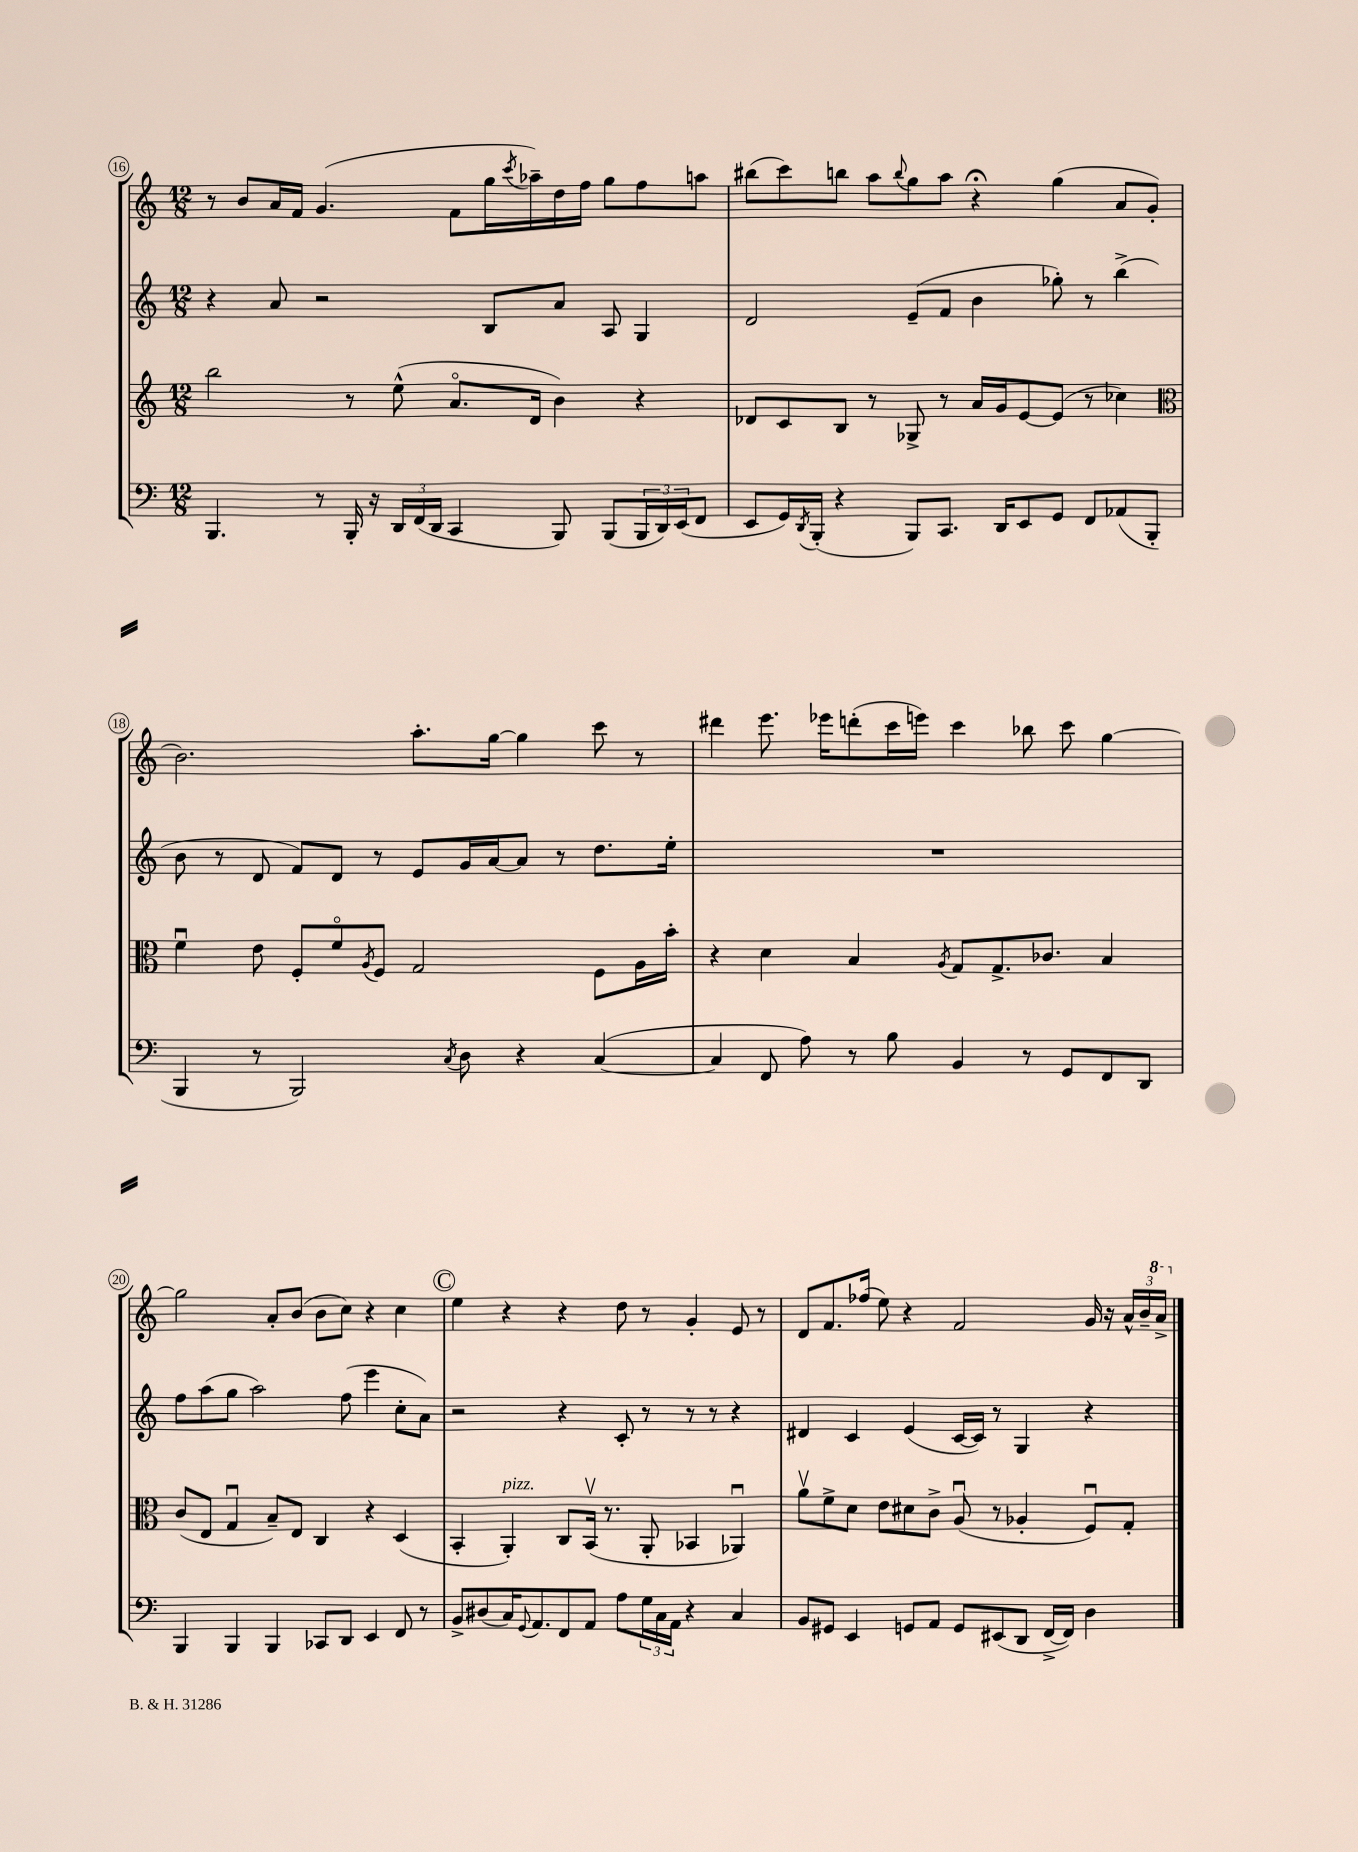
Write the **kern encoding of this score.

**kern	**kern	**kern	**kern
*part4	*part3	*part2	*part1
*staff4	*staff3	*staff2	*staff1
*clefF4	*clefG2	*clefG2	*clefG2
*k[]	*k[]	*k[]	*k[]
*M12/8	*M12/8	*M12/8	*M12/8
=16	=16	=16	=16
4.BBB/	2bb\	4r	8r
.	.	.	8b/L
.	.	8a/	16a/L
.	.	.	16f/JJ
8r	.	2r	(4.g/
16BBB'/	8r	.	.
16r	.	.	.
24DD/LL	(8ee^^\	.	.
(24FF/	.	.	.
24DD/JJ	.	.	.
4CC/	8.a/L	.	8f\L
.	.	8B/L	16gg\L
.	.	.	8qccc/
.	16d/Jk	.	16aa-X~\)
8BBB/)	4b\)	8a/J	16dd\
.	.	.	16ff\JJ
(8BBB/L	.	8A/	8gg\L
24BBB/L	4r	4G/	8ff\
24DD/)	.	.	.
(24EE/J	.	.	.
8FF/J	.	.	8aan\J
=17	=17	=17	=17
8EE/L	8d-X/L	2d/	(8bb#X\L
16GG/L)	8c/	.	8ccc\)
8qDD/	.	.	.
(16BBB'/JJ	.	.	.
4r	8B/J	.	8bbn\J
.	8r	.	8aa\L
.	.	.	8qqbb/
8BBB/L)	8G-X^/	(8e~/L	8gg\
8.CC/J	8r	8f/J	8aa\J
.	16a/LL	4b\	4r;<
16DD/KL	16g/J	.	.
8EE/	[8e/	.	.
8GG/J	(8e/J]	8gg-X'\)	(4gg\
8FF/L	8r	8r	.
(8AA-X/	4cc-X\)	(4bb^\	8a/L
8BBB'/J	.	.	8g'/J
!!LO:LB:g=z
=18	=18	=18	=18
*	*clefC3	*	*
4BBB/	4fu\	8b\	2.b\)
.	.	8r	.
8r	8e\	8d/	.
2BBB/)	8F'/L	8f/L)	.
.	8f/	8d/J	.
.	8qA/	.	.
.	8F/J	8r	.
.	2G/	8e/L	8.aa'\L
8qC/	.	.	.
8D\	.	16g/L	.
.	.	[16a/J	[16gg\Jk
4r	.	8a/J]	4gg\]
.	.	8r	.
([4C/	8F\L	8.dd\L	8ccc\
.	16A\L	.	8r
.	16b'\JJ	16ee'\Jk	.
=19	=19	=19	=19
4C/]	4r	1.r	4ddd#X\
8FF/	4d\	.	8.eee\
8A\)	.	.	.
.	.	.	16eee-X\KL
8r	4B/	.	(8dddn'\
8B\	.	.	16ccc\L
.	.	.	16eeen\JJ)
.	8qA/	.	.
4BB/	8G/L	.	4ccc\
.	8.G^/	.	.
8r	.	.	8bb-X\
.	8.c-X/J	.	.
8GG/L	.	.	8ccc\
8FF/	4B/	.	[4gg\
8DD/J	.	.	.
!!LO:LB:g=z
=20	=20	=20	=20
4BBB/	(8c/L	8ff\L	2gg\]
.	8E/J	(8aa\	.
4BBB/	4Gu/	8gg\J	.
.	.	2aa\)	.
4BBB/	8B~/L)	.	8a'/L
.	8E/J	.	(8b/J
8CC-X/L	4C/	.	8b\L
8DD/J	.	(8ff\	8cc\J)
4EE/	4r	4eee\	4r
8FF/	(4D/	8cc'\L	4cc\
8r	.	8a\J)	.
!!LO:REH:place=s1:t=C
=21	=21	=21	=21
8BB^/L	4BB'/	2r	4ee\
(8D#X/	.	.	.
!	!LO:TX:a:i:t=pizz.	!	!
16C/K)	4AA'/)	.	4r
8qqGG/	.	.	.
8.AA/	.	.	.
8FF/	8C/L	4r	4r
8AA/J	(16BBv/Jk	.	.
.	8.r	.	.
8A\L	.	8c'/	8dd\
24G\L	8AA'/	8r	8r
24C\	.	.	.
24AA\JJ	.	.	.
4r	4BB-X/	8r	4g'/
.	.	8r	.
4C/	4AA-Xu/)	4r	8e/
.	.	.	8r
=22	=22	=22	=22
8BB/L	8av\L	4d#X/	8d/L
8GG#X/J	8f^\	.	8.f/
4EE/	8d\J	4c/	.
.	.	.	(16ff-X/Jk
.	8e\L	.	8ee\)
8GGn/L	8d#X\	(4e/	4r
8AA/J	8c^\J	.	.
8GG/L	(8Au/	[16c/LL	2f/
.	.	16c/JJ])	.
(8EE#X/	8r	8r	.
8DD/J	4A-X'/	4G/	.
[16FF^/LL	.	.	.
16FF/JJ])	.	.	.
4D\	8Fu/L)	4r	16g/
.	.	.	16r
.	8G'/J	.	24a^^/LL
.	.	.	24b~/
*	*	*	*8va
.	.	.	24aa^/JJ
*	*	*	*X8va
==	==	==	==
*-	*-	*-	*-
